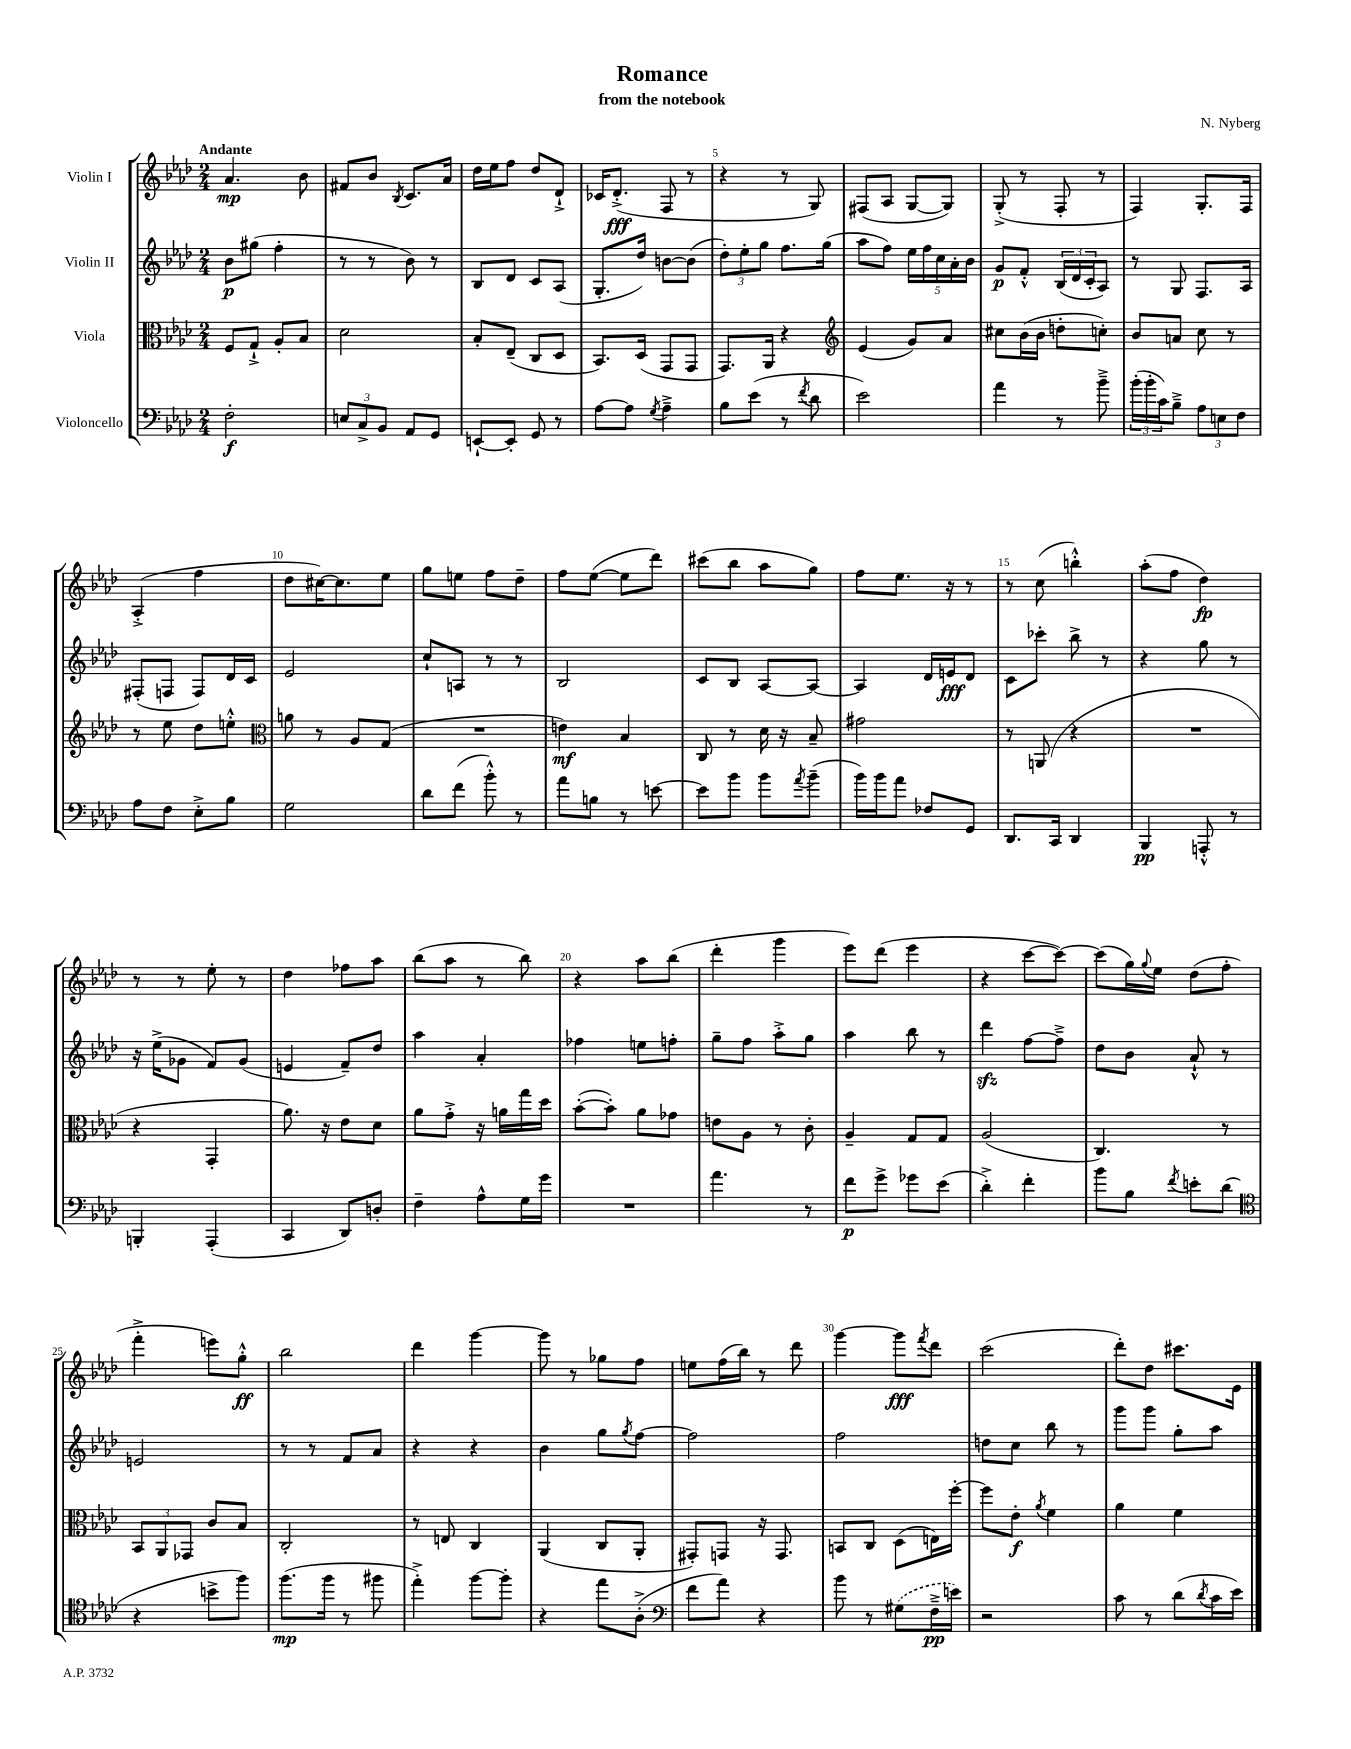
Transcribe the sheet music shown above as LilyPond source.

\header { title = "Romance" composer = "N. Nyberg" subtitle = "from the notebook" }
<<
\new StaffGroup <<
\new Staff = "s0" \with { instrumentName = "Violin I" } {
    \clef treble \key aes \major \numericTimeSignature \time 2/4 \tempo "Andante"
    aes'4.\mp bes'8 |
    fis'8 bes'8 \acciaccatura { bes8 } c'8. aes'16 |
    des''16 ees''16 f''8 des''8 des'8-!-> |
    ces'16 des'8.-.->\fff( f8 r8 |
    r4 r8 g8) |
    fis8( aes8 g8~ g8) |
    g8-.->( r8 f8-. r8 |
    f4) g8.-. f16 |
    aes4-.->( f''4 |
    des''8 cis''16~) cis''8. ees''8 |
    g''8 e''8 f''8 des''8-- |
    f''8 ees''8~( ees''8 des'''8) |
    cis'''8( bes''8 aes''8 g''8) |
    f''8 ees''8. r16 r8 |
    r8 c''8( b''4-.-^) |
    aes''8-.( f''8 des''4\fp) |
    r8 r8 ees''8-. r8 |
    des''4 fes''8 aes''8 |
    bes''8( aes''8 r8 bes''8) |
    r4 aes''8 bes''8( |
    des'''4-. g'''4 |
    ees'''8) des'''8( ees'''4 |
    r4 c'''8~ c'''8~) |
    c'''8( g''16) \appoggiatura { g''8 } ees''16 des''8( f''8-. |
    f'''4-.-> e'''8) g''8-.-^\ff |
    bes''2 |
    des'''4 g'''4~ |
    g'''8 r8 ges''8 f''8 |
    e''8 f''16( bes''16) r8 des'''8 |
    g'''4~ g'''8\fff \acciaccatura { f'''8 } des'''8 |
    c'''2( |
    des'''8-.) des''8 cis'''8. ees'16 \bar "|." |
}
\new Staff = "s1" \with { instrumentName = "Violin II" } {
    \clef treble \key aes \major \numericTimeSignature \time 2/4
    bes'8\p gis''8( f''4-. |
    r8 r8 bes'8) r8 |
    bes8 des'8 c'8 aes8( |
    g8.-. des''16) b'8~ b'8( |
    \tuplet 3/2 { des''8-.) ees''8-. g''8 } f''8. g''16( |
    aes''8 f''8) \tuplet 5/4 { ees''16 f''16 c''16 aes'16-. bes'16 } |
    g'8\p f'8-.-^ \tuplet 3/2 { bes16( des'16 c'16-. } aes8) |
    r8 g8 f8. aes16 |
    fis8-.( f8 f8) des'16 c'16 |
    ees'2 |
    c''8-! a8 r8 r8 |
    bes2 |
    c'8 bes8 aes8~ aes8~ |
    aes4 des'16 e'16\fff des'8 |
    c'8 ces'''8-. bes''8-> r8 |
    r4 g''8 r8 |
    r16 ees''16->( ges'8 f'8) ges'8( |
    e'4 f'8--) des''8 |
    aes''4 aes'4-. |
    fes''4 e''8 f''8-. |
    g''8-- f''8 aes''8-.-> g''8 |
    aes''4 bes''8 r8 |
    des'''4\sfz f''8~ f''8---> |
    des''8 bes'8 aes'8-!-^ r8 |
    e'2 |
    r8 r8 f'8 aes'8 |
    r4 r4 |
    bes'4 g''8 \acciaccatura { g''8 } f''8~ |
    f''2 |
    f''2 |
    d''8 c''8 bes''8 r8 |
    g'''8 g'''8 g''8-. aes''8 \bar "|." |
}
\new Staff = "s2" \with { instrumentName = "Viola" } {
    \clef alto \key aes \major \numericTimeSignature \time 2/4
    f8 g8-!-> aes8-. bes8 |
    des'2 |
    bes8-. ees8--( c8 des8 |
    bes,8.) des16( g,8 g,8 |
    g,8.) aes,16 r4 |
    \clef treble ees'4( g'8) aes'8 |
    cis''8 bes'16( bes'16 d''8-. c''8-.) |
    bes'8 a'8 c''8 r8 |
    r8 ees''8 des''8 e''8-.-^ |
    \clef alto a'8 r8 aes8 g8( |
    R2 |
    e'4\mf) bes4 |
    c8 r8 des'16 r16 bes8-- |
    gis'2 |
    r8 a,8( r4 |
    R2 |
    r4 g,4-. |
    aes'8.) r16 ees'8 des'8 |
    aes'8 g'8-.-> r16 a'16 g''16 des''16 |
    bes'8~-.( bes'8-.) aes'8 ges'8 |
    e'8 aes8 r8 c'8-. |
    aes4-- g8 g8 |
    aes2( |
    c4.) r8 |
    \tuplet 3/2 { bes,8 aes,8 ges,8 } c'8 bes8 |
    c2-. |
    r8 e8 c4 |
    aes,4( c8 aes,8-. |
    gis,8-.) g,8 r16 g,8. |
    b,8 c8 des8( e16) f''16~-. |
    f''8 ees'8-.\f \acciaccatura { aes'8 } f'4 |
    aes'4 f'4 \bar "|." |
}
\new Staff = "s3" \with { instrumentName = "Violoncello" } {
    \clef bass \key aes \major \numericTimeSignature \time 2/4
    f2-.\f |
    \tuplet 3/2 { e8 c8-> bes,8 } aes,8 g,8 |
    e,8~-! e,8-. g,8 r8 |
    aes8~ aes8 \acciaccatura { g8 } aes4---> |
    bes8 ees'8( r8 \acciaccatura { f'8 } des'8 |
    ees'2) |
    aes'4 r8 bes'8---> |
    \tuplet 3/2 { bes'16-.( bes'16-. c'16) } bes8---> \tuplet 3/2 { aes8 e8 f8 } |
    aes8 f8 ees8-.-> bes8 |
    g2 |
    des'8 f'8( bes'8-.-^) r8 |
    aes'8 b8 r8 e'8~ |
    e'8 bes'8 bes'8 \acciaccatura { aes'8 } bes'8--( |
    bes'16) bes'16 aes'8 fes8 g,8 |
    des,8. c,16 des,4 |
    bes,,4\pp a,,8-.-^ r8 |
    b,,4-. aes,,4-.( |
    c,4 des,8) d8-. |
    f4-- aes8-^ g16 g'16 |
    R2 |
    aes'4. r8 |
    f'8\p g'8-> ges'8 ees'8( |
    des'4-.->) f'4-. |
    bes'8 bes8 \acciaccatura { f'8 } e'8-. des'8( |
    \clef tenor r4 b'8-> f''8) |
    f''8.\mp( f''16 r8 fis''8 |
    ees''4-.->) f''8~ f''8-. |
    r4 ees''8 aes8-.->( |
    \clef bass f'8 aes'8) r4 |
    bes'8 r8 \once \slurDashed gis8( f16--->\pp e'16) |
    r2 |
    c'8 r8 des'8( \acciaccatura { des'8 } c'16 ees'16) \bar "|." |
}
>>
>>
\layout { \context { \Score \override BarNumber.break-visibility = ##(#f #t #t) barNumberVisibility = #(every-nth-bar-number-visible 5) } }
